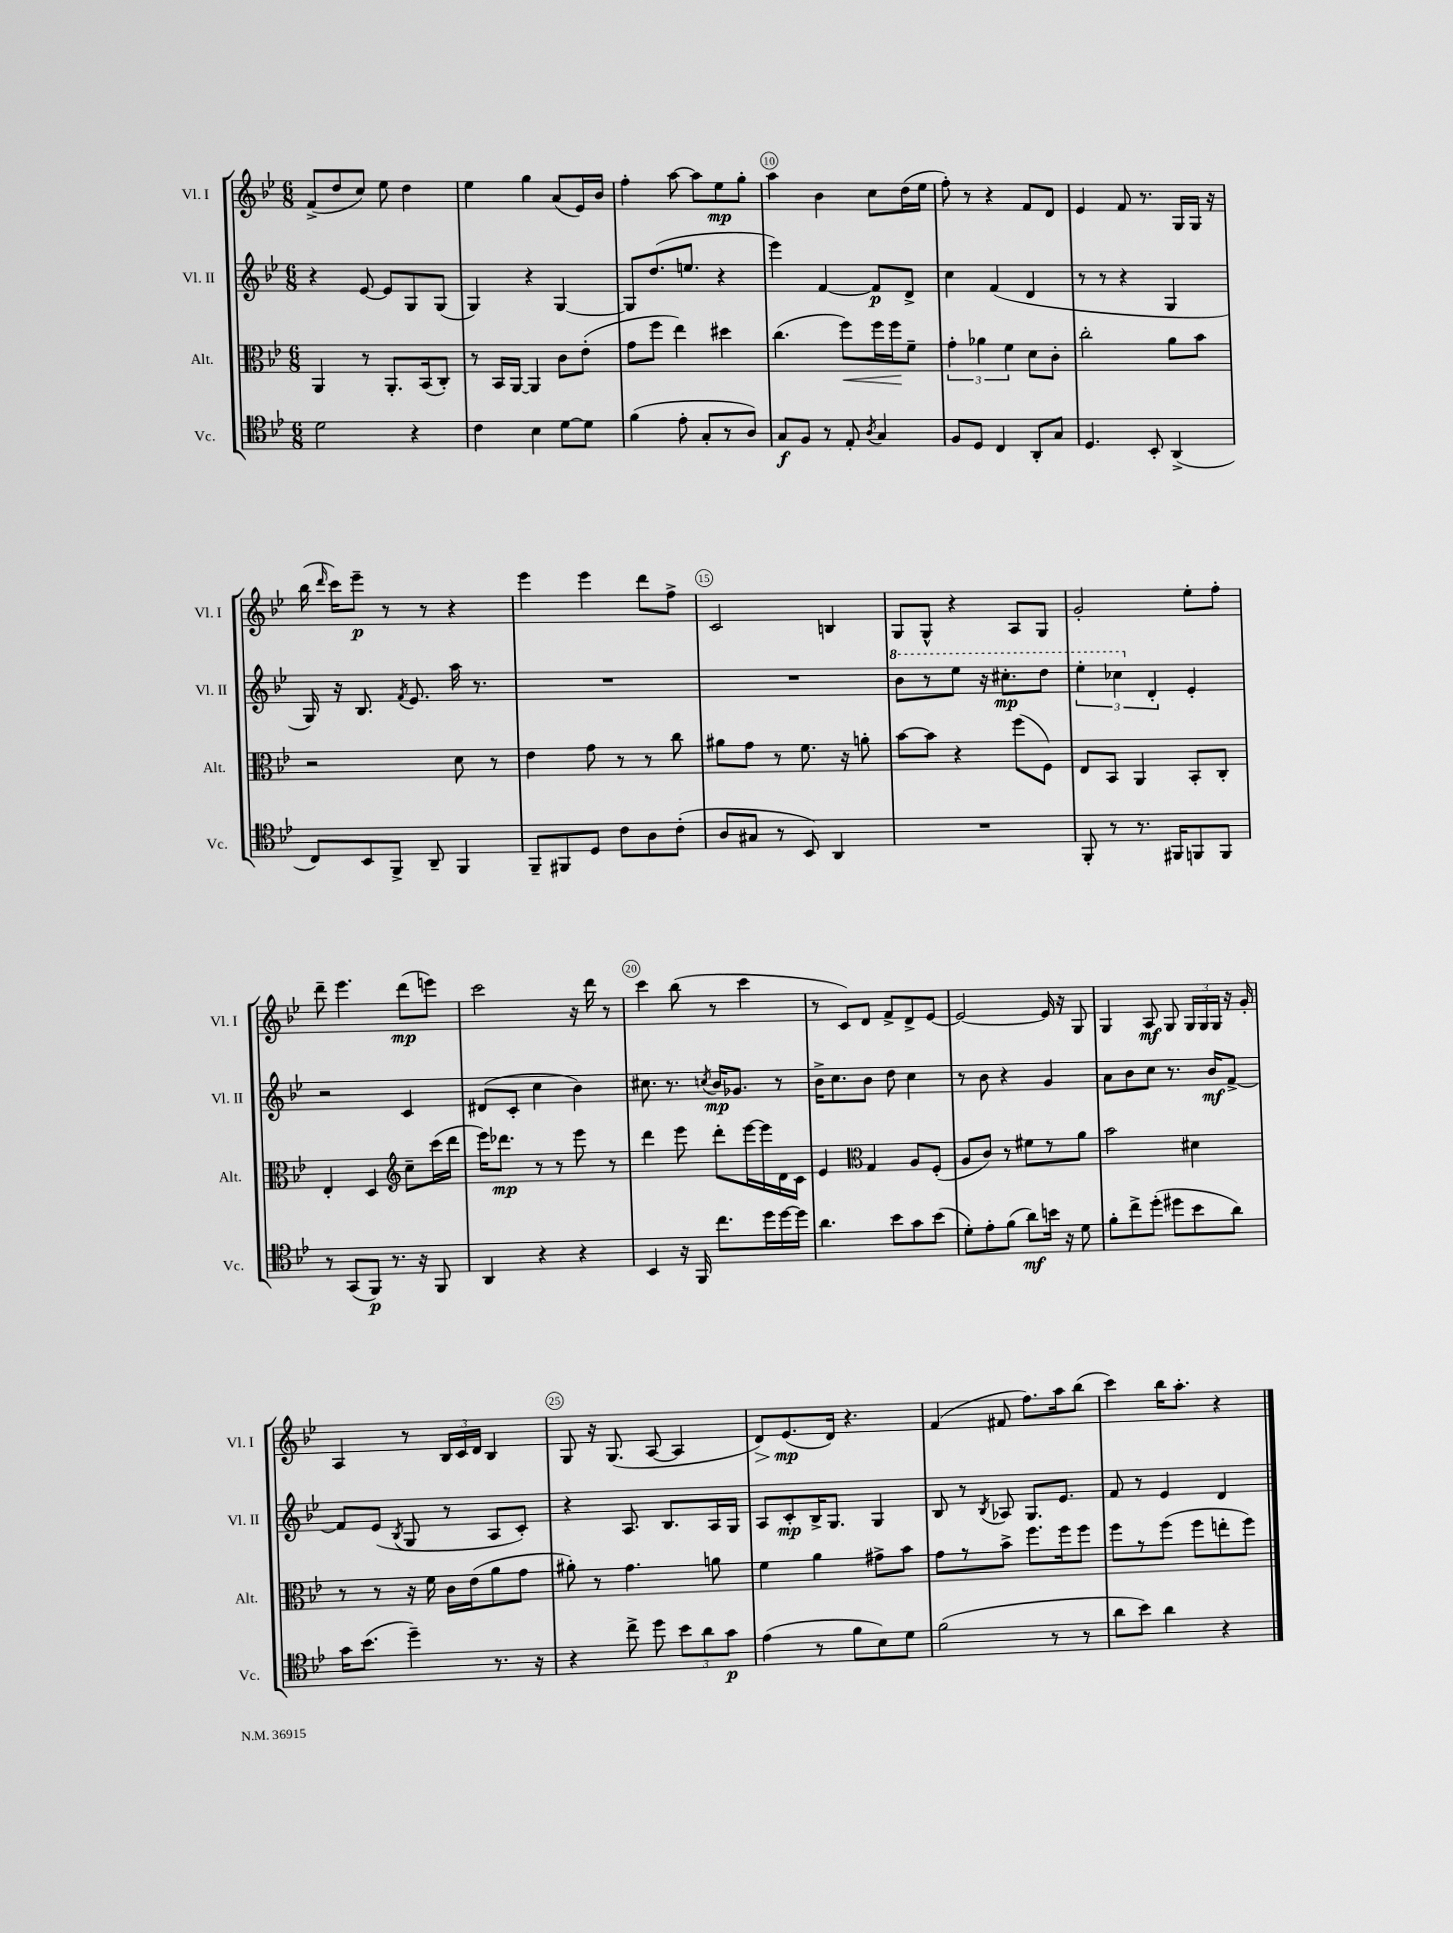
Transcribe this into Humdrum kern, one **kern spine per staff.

**kern	**dynam	**kern	**dynam	**kern	**dynam	**kern	**dynam
*part4	*part4	*part3	*part3	*part2	*part2	*part1	*part1
*staff4	*staff4	*staff3	*staff3	*staff2	*staff2	*staff1	*staff1
*I"Vc.	*	*I"Alt.	*	*I"Vl. II	*	*I"Vl. I	*
*I'Vc.	*	*I'Alt.	*	*I'Vl. II	*	*I'Vl. I	*
*clefC4	*	*clefC3	*	*clefG2	*	*clefG2	*
*k[b-e-]	*	*k[b-e-]	*	*k[b-e-]	*	*k[b-e-]	*
*M6/8	*	*M6/8	*	*M6/8	*	*M6/8	*
=7	=7	=7	=7	=7	=7	=7	=7
2d\	.	4AA/	.	4r	.	(8f^/L	.
.	.	.	.	.	.	8dd/	.
.	.	8r	.	[8e-/	.	8cc/J)	.
.	.	8.AA'/L	.	8e-/L]	.	8ee-\	.
4r	.	.	.	8G/	.	4dd\	.
.	.	(16BB-/k	.	.	.	.	.
.	.	8C'/J)	.	(8G/J	.	.	.
=8	=8	=8	=8	=8	=8	=8	=8
4c\	.	8r	.	4G/)	.	4ee-\	.
.	.	16BB-/LL	.	.	.	.	.
.	.	[16AA/JJ	.	.	.	.	.
4B-\	.	4AA/]	.	4r	.	4gg\	.
[8d\L	.	8c\L	.	[4G/	.	(8a/L	.
8d\J]	.	(8e-'\J	.	.	.	16e-/L)	.
.	.	.	.	.	.	16b-/JJ	.
=9	=9	=9	=9	=9	=9	=9	=9
(4f\	.	8g\L	.	8G/L]	.	4ff'\	.
.	.	8ff\J	.	(8.dd/	.	.	.
8e-'\	.	4ee-\)	.	.	.	[8aa\	.
.	.	.	.	8.een/J	.	.	.
8G'/L	.	.	.	.	.	8aa\L]	.
8r	.	4dd#X\	.	4r	.	8ee-\	mp
8A/J)	.	.	.	.	.	8gg'\J	.
=10	=10	=10	=10	=10	=10	=10	=10
8G/L	f	(4.cc\	.	4eee-\)	.	4aa\	.
8F/J	.	.	.	.	.	.	.
8r	.	.	.	[4f/	.	4b-\	.
!	!	!	!LO:HP:b	!	!	!	!
8E-'/	.	8ff\L)	<	.	.	.	.
8qA/	.	.	.	.	.	.	.
4G/	.	16ff\L	.	8f/L]	p	8cc\L	.
.	.	16ff\J	.	.	.	.	.
.	.	8f~\J	[	8d^/J	.	(16dd\L	.
.	.	.	.	.	.	16ee-\JJ	.
=11	=11	=11	=11	=11	=11	=11	=11
8F/L	.	6g'\	.	4cc\	.	8ff'\)	.
8D/J	.	.	.	.	.	8r	.
.	.	6a-X\	.	.	.	.	.
4C/	.	.	.	(4f/	.	4r	.
.	.	6f\	.	.	.	.	.
8AA'/L	.	8d\L	.	4d/	.	8f/L	.
8G/J	.	8c'\J	.	.	.	8d/J	.
=12	=12	=12	=12	=12	=12	=12	=12
4.D/	.	2cc'\	.	8r	.	4e-/	.
.	.	.	.	8r	.	.	.
.	.	.	.	4r	.	8f/	.
8BB-'/	.	.	.	.	.	8.r	.
(4AA^/	.	8a\L	.	4G/	.	.	.
.	.	.	.	.	.	16G/LL	.
.	.	8b-\J	.	.	.	16G/JJ	.
.	.	.	.	.	.	16r	.
!!LO:LB:g=z
=13	=13	=13	=13	=13	=13	=13	=13
8C/L)	.	2r	.	16G/)	.	(16bb-\	.
.	.	.	.	.	.	16qqddd/	.
.	.	.	.	16r	.	16ccc\KL)	.
8BB-/	.	.	.	8.B-/	.	8eee-~\J	p
8FF^/J	.	.	.	.	.	8r	.
.	.	.	.	8qf/	.	.	.
.	.	.	.	8.e-/	.	.	.
8AA~/	.	.	.	.	.	8r	.
4FF/	.	8d\	.	16aa\	.	4r	.
.	.	.	.	8.r	.	.	.
.	.	8r	.	.	.	.	.
=14	=14	=14	=14	=14	=14	=14	=14
8FF~/L	.	4e-\	.	2.r	.	4eee-\	.
8FF#X/	.	.	.	.	.	.	.
8D/J	.	8g\	.	.	.	4eee-\	.
8c\L	.	8r	.	.	.	.	.
8A\	.	8r	.	.	.	8ddd\L	.
(8c'\J	.	8cc\	.	.	.	8ff^\J	.
=15	=15	=15	=15	=15	=15	=15	=15
8A/L	.	8a#X\L	.	2.r	.	2c/	.
8G#X/J	.	8g\J	.	.	.	.	.
8r	.	8r	.	.	.	.	.
8BB-/)	.	8.f\	.	.	.	.	.
4AA/	.	.	.	.	.	4Bn/	.
.	.	16r	.	.	.	.	.
.	.	8an'\	.	.	.	.	.
=16	=16	=16	=16	=16	=16	=16	=16
*	*	*	*	*8va	*	*	*
2.r	.	[8b-\L	.	8bb-\L	.	8G/L	.
.	.	8b-\J]	.	8r	.	8G^^/J	.
.	.	4r	.	8eee-\J	.	4r	.
.	.	.	.	16r	.	.	.
.	.	.	.	8.ccc#X'\L	mp	.	.
.	.	(8ff\L	.	.	.	8A/L	.
.	.	8F\J)	.	8ddd\J	.	8G/J	.
=17	=17	=17	=17	=17	=17	=17	=17
8FF'/	.	8E-/L	.	6eee-'\	.	2g'/	.
8r	.	8BB-/J	.	.	.	.	.
.	.	.	.	6ccc-X\	.	.	.
8.r	.	4AA/	.	.	.	.	.
*	*	*	*	*X8va	*	*	*
.	.	.	.	6d'/	.	.	.
16FF#X/KL	.	.	.	.	.	.	.
8FFn/	.	8BB-'/L	.	4e-'/	.	8ee-'\L	.
8FF/J	.	8C'/J	.	.	.	8ff'\J	.
!!LO:LB:g=z
=18	=18	=18	=18	=18	=18	=18	=18
8r	.	4E-'/	.	2r	.	8ddd~\	.
(8GG/L	.	.	.	.	.	4.eee-\	.
8FF/J)	p	4D/	.	.	.	.	.
8.r	.	.	.	.	.	.	.
*	*	*clefG2	*	*	*	*	*
.	.	8cc~\L	.	4c/	.	(8ddd\L	mp
16r	.	.	.	.	.	.	.
8FF/	.	(16ccc\L	.	.	.	8eeen\J)	.
.	.	16ddd\JJ	.	.	.	.	.
=19	=19	=19	=19	=19	=19	=19	=19
4AA/	.	16eee-\KL)	.	(8d#X/L	.	2ccc\	.
.	.	8.ddd-X\J	mp	.	.	.	.
.	.	.	.	8c'/J	.	.	.
4r	.	8r	.	4cc\	.	.	.
.	.	8r	.	.	.	.	.
4r	.	8eee-\	.	4b-\)	.	16r	.
.	.	.	.	.	.	16ddd\	.
.	.	8r	.	.	.	8r	.
=20	=20	=20	=20	=20	=20	=20	=20
4BB-/	.	4ddd\	.	8.cc#X\	.	4ccc\	.
.	.	.	.	8.r	.	.	.
16r	.	8eee-\	.	.	.	(8bb-\	.
16FF/	.	.	.	.	.	.	.
.	.	.	.	8qccn/	.	.	.
8.cc\L	.	8ddd'\L	.	16b-/KL	mp	8r	.
.	.	.	.	8.g-X/J	.	.	.
.	.	[16eee-\L	.	.	.	4ccc\	.
16dd\L	.	16eee-\]	.	.	.	.	.
[16dd\	.	16d\	.	8r	.	.	.
16dd\JJ]	.	16c\JJ	.	.	.	.	.
=21	=21	=21	=21	=21	=21	=21	=21
4.a\	.	4e-/	.	16b-^\KL	.	8r	.
.	.	.	.	8.cc\	.	.	.
.	.	.	.	.	.	8c/L)	.
*	*	*clefC3	*	*	*	*	*
.	.	4G/	.	8b-\J	.	8d/J	.
8b-\L	.	.	.	8dd\	.	8f^/L	.
8g\	.	8A/L	.	4cc\	.	8d^/	.
(8b-\J	.	(8F'/J	.	.	.	[8e-/J	.
=22	=22	=22	=22	=22	=22	=22	=22
8d'\L)	.	8A/L	.	8r	.	2e-/_	.
8e-'\	.	8c/J)	.	8b-\	.	.	.
(8f\J	.	8r	.	4r	.	.	.
8a\L)	mf	8f#X\L	.	.	.	.	.
16bn\Jk	.	8r	.	4g/	.	16e-/]	.
16r	.	.	.	.	.	16r	.
8d\	.	8a\J	.	.	.	8G/	.
=23	=23	=23	=23	=23	=23	=23	=23
8f'\L	.	2b-\	.	8a\L	.	4G/	.
8cc^\	.	.	.	8b-\	.	.	.
(8dd'\J	.	.	.	8cc\J	.	8A/	mf
8dd#X\L	.	.	.	8.r	.	8G/	.
8b-\	.	4d#X\	.	.	.	24G/LL	.
.	.	.	.	.	.	24G/	.
.	.	.	.	16b-/KL	mf	.	.
.	.	.	.	.	.	24G/JJ	.
8a\J)	.	.	.	[8f^/J	.	16r	.
.	.	.	.	.	.	16g'/	.
!!LO:LB:g=z
=24	=24	=24	=24	=24	=24	=24	=24
16g\KL	.	8r	.	8f/L]	.	4A/	.
(8.b-\J	.	.	.	.	.	.	.
.	.	8r	.	(8e-/J	.	.	.
.	.	.	.	8qB-/	.	.	.
4dd~\)	.	16r	.	8G/	.	8r	.
.	.	16f\	.	.	.	.	.
.	.	16c\LL	.	8r	.	24B-/LL	.
.	.	.	.	.	.	24c/	.
.	.	(16e-\J	.	.	.	.	.
.	.	.	.	.	.	24d/JJ	.
8.r	.	8a\	.	8A/L	.	4B-/	.
.	.	8g\J	.	8c'/J)	.	.	.
16r	.	.	.	.	.	.	.
=25	=25	=25	=25	=25	=25	=25	=25
4r	.	8a#X'\)	.	4r	.	8G/	.
.	.	8r	.	.	.	16r	.
.	.	.	.	.	.	(8.G/	.
8cc^\	.	4.g\	.	8.A/	.	.	.
8dd\	.	.	.	.	.	[8A/	.
.	.	.	.	8.B-/L	.	.	.
12b-\L	.	.	.	.	.	4A/]	.
12a\	.	.	.	.	.	.	.
.	.	8an\	.	16A/L	.	.	.
12g\J	p	.	.	.	.	.	.
.	.	.	.	16G/JJ	.	.	.
=26	=26	=26	=26	=26	=26	=26	=26
!	!	!	!	!	!	!	!LO:HP:b
(4e-\	.	4f\	.	8A/L	.	8d/L)	>
.	.	.	.	8c'/	mp	(8.e-/	mp
8r	.	4a\	.	16B-^/K	.	.	.
.	.	.	.	8.G/J	.	16d/Jk)	]
8f\L	.	.	.	.	.	4.r	.
8B-\)	.	8g#X^\L	.	4G/	.	.	.
8d\J	.	8b-\J	.	.	.	.	.
=27	=27	=27	=27	=27	=27	=27	=27
(2f\	.	8g\L	.	8B-/	.	(4f/	.
.	.	8r	.	8r	.	.	.
.	.	.	.	8qB-/	.	.	.
.	.	8b-^\J	.	8A-X/	.	8f#X/	.
.	.	8.ff\L	.	8.G/L	.	8.ff\L)	.
8r	.	.	.	.	.	.	.
.	.	16ff\k	.	8.e-/J	.	16aa\k	.
8r	.	8ff\J	.	.	.	(8bb-\J	.
=28	=28	=28	=28	=28	=28	=28	=28
8a\L	.	8ff\L	.	8f/	.	4ccc\)	.
8b-\J)	.	8r	.	8r	.	.	.
4a\	.	(8ff\J	.	4e-/	.	16bb-\KL	.
.	.	.	.	.	.	8.aa'\J	.
.	.	8ff\L	.	.	.	.	.
4r	.	8een'\	.	4d/	.	4r	.
.	.	8ff\J)	.	.	.	.	.
==	==	==	==	==	==	==	==
*-	*-	*-	*-	*-	*-	*-	*-
